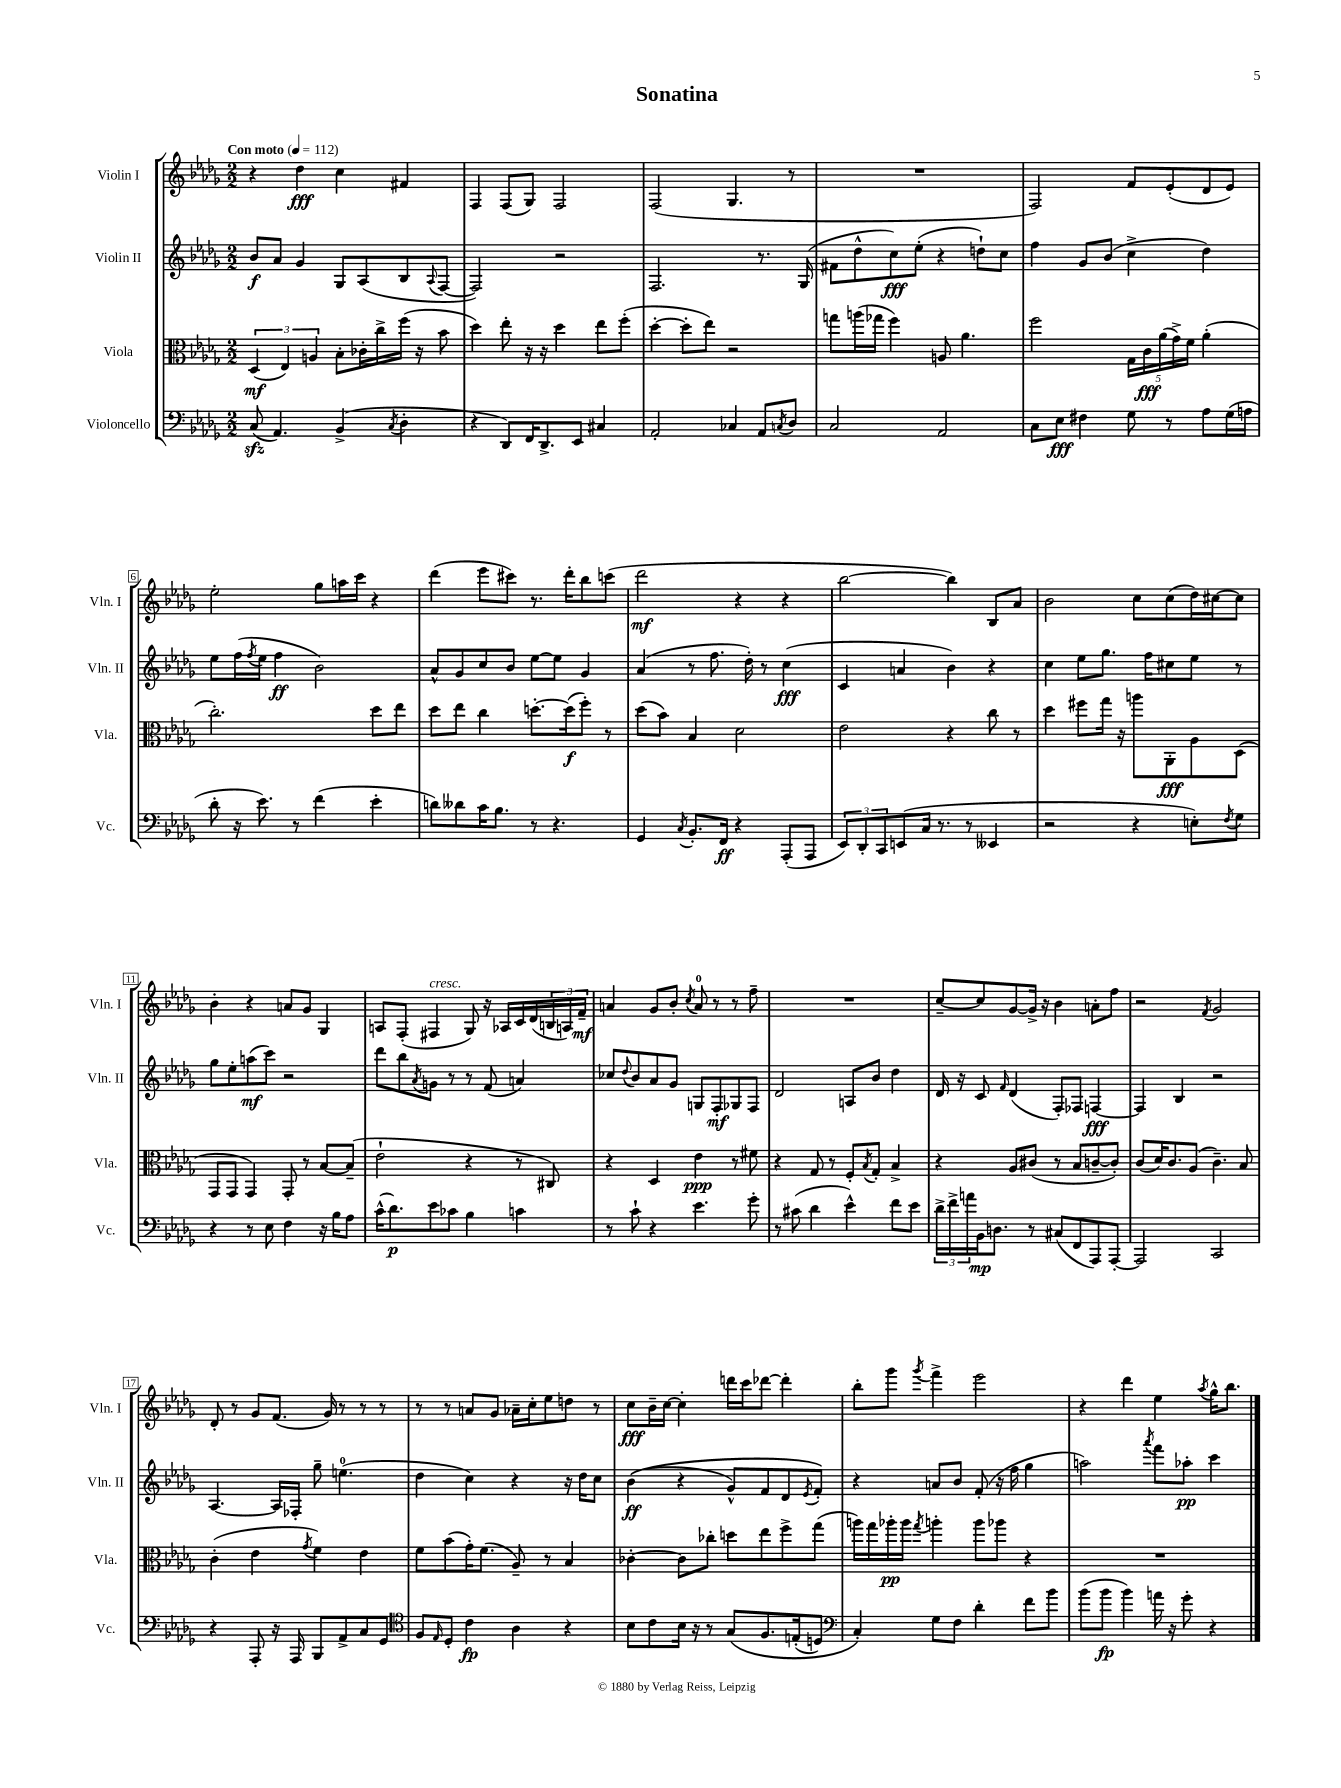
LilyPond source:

\header { title = "Sonatina" }
<<
\new StaffGroup <<
\new Staff = "s0" \with { instrumentName = "Violin I" shortInstrumentName = "Vln. I" } {
    \clef treble \key des \major \numericTimeSignature \time 2/2 \tempo "Con moto" 4 = 112
    r4 des''4\fff c''4 fis'4 |
    f4 f8( ges8) f2 |
    f2( ges4. r8 |
    R1 |
    f2) f'8 ees'8-.( des'8 ees'8) |
    ees''2-. ges''8 a''16 c'''16 r4 |
    des'''4( ees'''8 cis'''8) r8. des'''16-. bes''8 c'''8( |
    des'''2\mf r4 r4 |
    bes''2~ bes''4) bes8 aes'8 |
    bes'2 c''8 c''8( des''16) cis''16~ cis''8 |
    bes'4-. r4 a'8 ges'8 ges4 |
    a8 f8-.( fis4^\markup { \italic "cresc." } ges8) r16 aes16 c'16 des'16( \tuplet 3/2 { b16 a16) f'16--\mf } |
    a'4 ges'8 bes'8-. \acciaccatura { c''8 } a'8-0 r8 r8 f''8-- |
    R1 |
    c''8~-- c''8 ges'8~ ges'16-> r16 bes'4 a'8-. f''8 |
    r2 \acciaccatura { f'8 } ges'2 |
    des'8-. r8 ges'8 f'8.( ges'16) r8 r8 r8 |
    r8 r8 a'8 ges'8 aes'16-- c''16-. ees''8 d''8 r8 |
    c''8\fff bes'16-- c''16~ c''4-. d'''16 c'''16 des'''8~ des'''4-. |
    bes''8-. ges'''8 \acciaccatura { ges'''8 } f'''4-> ees'''2 |
    r4 des'''4 ees''4 \acciaccatura { aes''8 } ges''16-^ bes''8. \bar "|." |
}
\new Staff = "s1" \with { instrumentName = "Violin II" shortInstrumentName = "Vln. II" } {
    \clef treble \key des \major \numericTimeSignature \time 2/2
    bes'8\f aes'8 ges'4 ges8 aes8( bes8 \appoggiatura { aes8 } f8~ |
    f2) r2 |
    f2. r8. ges16( |
    fis'8 des''8-^ c''8\fff) ees''8-.( r4 d''8-!) c''8 |
    f''4 ges'8 bes'8( c''4-> des''4) |
    ees''8 f''16( \acciaccatura { f''8 } ees''16 f''4\ff bes'2) |
    aes'8-^ ges'8 c''8 bes'8 ees''8~ ees''8 ges'4 |
    aes'4( r8 f''8. des''16-.) r8 c''4\fff( |
    c'4 a'4 bes'4) r4 |
    c''4 ees''8 ges''8. f''16 cis''8 ees''8 r8 |
    ges''8 ees''8-. a''8\mf( c'''8) r2 |
    des'''8 bes''8 \acciaccatura { aes'8 } g'8 r8 r8 f'8( a'4) |
    ces''8 \appoggiatura { des''8 } bes'8 aes'8 ges'8 g8 f8-.\mf ges8 f8 |
    des'2 a8 bes'8 des''4 |
    des'16 r16 c'8 \grace { f'16 } des'4( f8-.) fes8 f4~\fff |
    f4 bes4 r2 |
    aes4.~ aes16 fes16-. ges''8-- e''4.-0( |
    des''4 c''4) r4 r16 des''16 c''8 |
    bes'4\ff(\( r4 ges'8-^) f'8 des'8 \acciaccatura { ees'8 } f'8-.\) |
    r4 a'8 bes'8 f'8-.( r16 f''16 ges''4 |
    a''2) \acciaccatura { aes'''8 } f'''8 aes''8-.\pp c'''4 \bar "|." |
}
\new Staff = "s2" \with { instrumentName = "Viola" shortInstrumentName = "Vla." } {
    \clef alto \key des \major \numericTimeSignature \time 2/2
    \tuplet 3/2 { des4\mf( ees4) a4 } bes8-. ces'16-. c''16-> f''16( r16 bes'8 |
    des''4) ees''8-. r16 r16 des''4 ees''8 f''8-.( |
    des''4~-. des''8-. ees''8) r2 |
    g''8 a''16( ges''16 f''4) a8 aes'4. |
    f''2 \tuplet 5/4 { ges16 c'16\fff aes'16( ges'16->) f'16 } aes'4-.( |
    c''2.-.) des''8 ees''8 |
    des''8 ees''8 c''4 d''8.~-. d''16\f( f''8-.) r8 |
    des''8( bes'8) bes4 des'2 |
    ees'2 r4 c''8 r8 |
    des''4 fis''8 ges''16 r16 a''8 aes,8-.\fff aes8 des8( |
    ges,8 ges,8 ges,4) ges,8-. r8 bes8~ bes8--( |
    ees'2-! r4 r8 cis8) |
    r4 des4 ees'4\ppp r8 fis'8 |
    r4 ges8 r8 f8-. \acciaccatura { bes8 } ges8-. bes4-> |
    r4 aes8 cis'8( r8 bes8 c'8~-- c'8-.) |
    c'8( des'16) c'8. aes8( c'4.--) bes8 |
    c'4-.( ees'4 \acciaccatura { ges'8 } f'4) ees'4 |
    f'8 bes'8( ges'16-.) f'8.( aes8--) r8 bes4 |
    ces'4~-. ces'8 ces''8-. d''8 ees''8 f''8-> ges''8( |
    a''16) ges''16 aes''16-.\pp aes''16 \acciaccatura { ges''8 } a''4-. a''8 aes''8 r4 |
    R1 \bar "|." |
}
\new Staff = "s3" \with { instrumentName = "Violoncello" shortInstrumentName = "Vc." } {
    \clef bass \key des \major \numericTimeSignature \time 2/2
    c8\sfz( aes,4.) bes,4->( \acciaccatura { c8 } des4-. |
    r4 des,8) f,16 des,8.-> ees,8 cis4 |
    aes,2-. ces4 aes,8 \acciaccatura { c8 } des8 |
    c2 aes,2 |
    c8 ees8\fff fis4 ges8 r8 aes8 ges16( a16 |
    des'8-. r16 ees'8.) r8 f'4( ees'4-. |
    d'8) deses'8 c'16 bes8. r8 r4. |
    ges,4 \acciaccatura { c8 } bes,8.-. f,16\ff r4 aes,,8-.( aes,,8 |
    \tuplet 3/2 { ees,8) des,8-. c,8 } e,8( c16 r8. r8 eeses,4 |
    r2 r4 e8-.) \acciaccatura { f8 } ges8 |
    r4 r8 ees8 f4 r16 bes16 aes8 |
    c'16-^( des'8.\p) ees'8 ces'8 bes4 c'4 |
    r8 c'8-! r4 ees'4. ges'8-. |
    r8 cis'8( des'4 ees'4-^) f'8 ees'8 |
    \tuplet 3/2 { des'16-> f'16-> a'16 } bes,16\mp d8. r8 cis8( f,8 aes,,8) aes,,8~-. |
    aes,,2 c,2 |
    r4 aes,,8-. r16 aes,,16 bes,,8 aes,8-> c8 ges,8 |
    \clef tenor f8 \grace { ees16 } des8-. c'4\fp aes4 r4 |
    bes8 c'8 bes16 r16 r8 ges8\( f8. e16-.( d8) |
    \clef bass c4-.\) ges8 f8 des'4-. f'8 bes'8 |
    bes'8( bes'8\fp bes'4) a'16 r16 ges'8-. r4 \bar "|." |
}
>>
>>
\layout { \context { \Score \override BarNumber.stencil = #(make-stencil-boxer 0.1 0.3 ly:text-interface::print) } }
